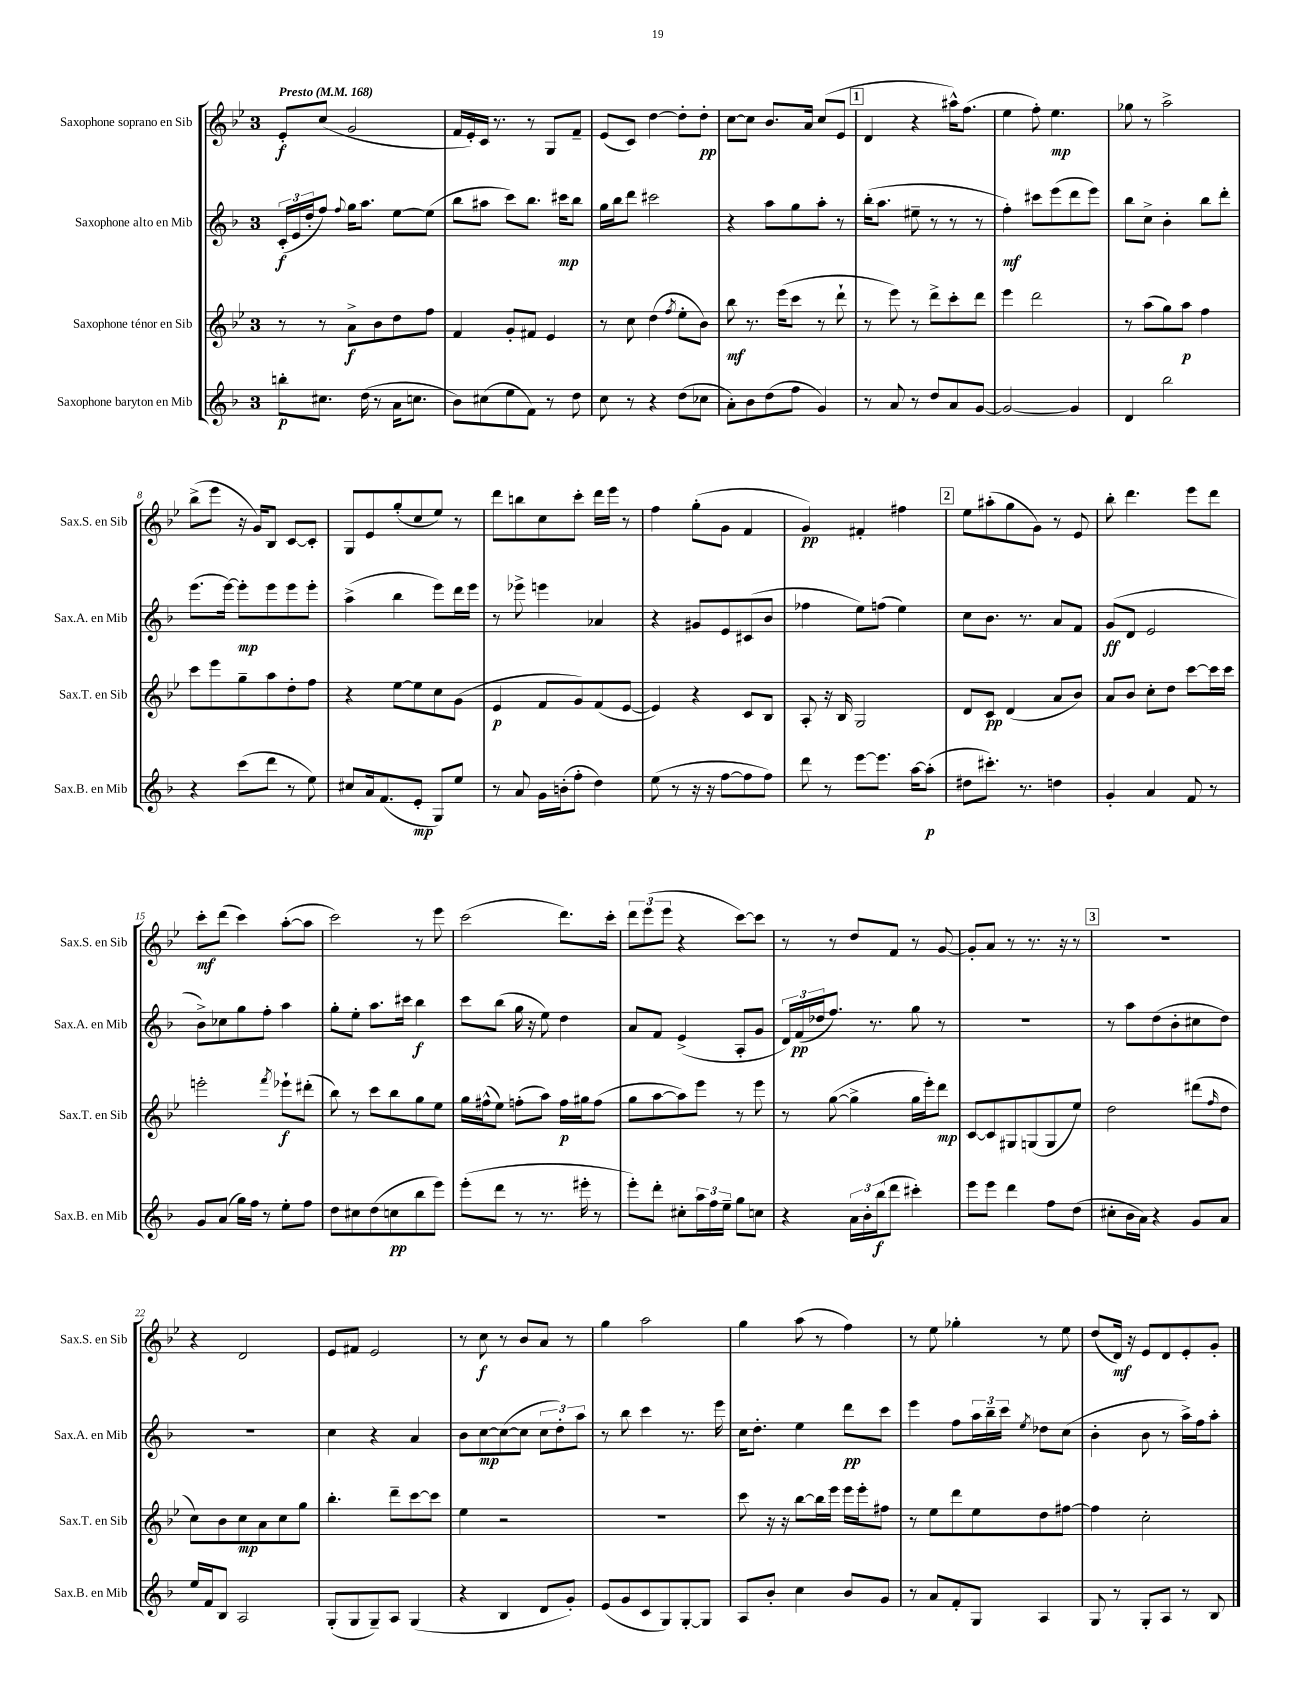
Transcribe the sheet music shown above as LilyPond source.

<<
\new StaffGroup <<
\new Staff = "s0" \with { instrumentName = "Saxophone soprano en Sib" shortInstrumentName = "Sax.S. en Sib" } {
    \clef treble \key bes \major \once \override Staff.TimeSignature.style = #'single-digit \time 3/4 \tempo "Presto" 4 = 168
    ees'8-.\f c''8( g'2 |
    f'16 ees'16-.) c'16 r8. r8 g8 f'8-- |
    ees'8( c'8) d''4~ d''8-. d''8-.\pp |
    c''8~ c''8 bes'8. a'16 c''8( ees'8 |
    \mark \markup { \box "1" } d'4 r4 ais''16-^) f''8.( |
    ees''4 f''8-.) ees''4.\mp |
    ges''8 r8 a''2-> |
    bes''8->( ees'''8 r16 g'16) bes8 c'8~ c'8-. |
    g8 ees'8 g''8-.( c''8 ees''8) r8 |
    d'''8 b''8 c''8 c'''8-. d'''16 ees'''16 r8 |
    f''4 g''8-.( g'8 f'4 |
    g'4\pp) fis'4-. fis''4 |
    \mark \markup { \box "2" } ees''8 ais''8-.( g''8 g'8) r8 ees'8 |
    bes''8-. d'''4. ees'''8 d'''8 |
    c'''8-.\mf d'''8( c'''4) a''8~-.( a''8 |
    c'''2) r8 ees'''8 |
    c'''2( d'''8.) c'''16-. |
    \tuplet 3/2 { d'''8 ees'''8( ees'''8 } r4 c'''8~) c'''8 |
    r8 r8 d''8 f'8 r8 g'8~ |
    g'8-. a'8 r8 r8. r16 r8 |
    \mark \markup { \box "3" } R2. |
    r4 d'2 |
    ees'8 fis'8 ees'2 |
    r8 c''8\f r8 bes'8 a'8 r8 |
    g''4 a''2 |
    g''4 a''8( r8 f''4) |
    r8 ees''8 ges''4-. r8 ees''8 |
    d''8( d'16\mf) r16 ees'8 d'8 ees'8-. g'8-. \bar "|." |
}
\new Staff = "s1" \with { instrumentName = "Saxophone alto en Mib" shortInstrumentName = "Sax.A. en Mib" } {
    \clef treble \key f \major \once \override Staff.TimeSignature.style = #'single-digit \time 3/4
    \tuplet 3/2 { c'16-.\f( e'16 d''16-. } f''8) \appoggiatura { f''8 } g''16 a''8. e''8~ e''8( |
    bes''8 ais''8 c'''8) bes''8. cis'''16\mp bes''8 |
    g''16 bes''16 d'''8 cis'''2 |
    r4 a''8 g''8 a''8-. r8 |
    \mark \markup { \box "1" } bes''16-.( a''8. eis''8-- r8 r8 r8 |
    f''4-.\mf) cis'''8 e'''8( d'''8 e'''8) |
    bes''8 c''8-> bes'4-. bes''8 d'''8-. |
    e'''8.( e'''16~) e'''8-.\mp e'''8 e'''8 e'''8-. |
    a''4->( bes''4 e'''8) d'''16 e'''16 |
    r8 ees'''8-> e'''4 aes'4 |
    r4 gis'8 e'8 cis'8( bes'8 |
    fes''4 e''8) f''8( e''4) |
    \mark \markup { \box "2" } c''8 bes'8. r8. a'8 f'8 |
    g'8\ff( d'8 e'2 |
    bes'8->) ces''8 g''8 f''8-. a''4 |
    g''8-. e''8-. a''8. cis'''16 bes''4\f |
    c'''8 bes''8( g''16 r16 e''8) d''4 |
    a'8 f'8 e'4->( a8-. g'8 |
    \tuplet 3/2 { d'16) f'16\pp( des''16 } f''8.) r8. g''8 r8 |
    R2. |
    \mark \markup { \box "3" } r8 a''8 d''8( bes'8-. cis''8 d''8) |
    R2. |
    c''4 r4 a'4 |
    bes'8 c''8~\mp c''8~( c''8 \tuplet 3/2 { c''8 d''8-.) a''8 } |
    r8 bes''8 c'''4 r8. e'''16 |
    c''16 d''8.-. e''4 d'''8\pp c'''8 |
    e'''4 f''8 \tuplet 3/2 { a''16 bes''16-- c'''16 } \acciaccatura { e''8 } des''8 c''8( |
    bes'4-. bes'8 r8 a''16->) f''16 a''8-. \bar "|." |
}
\new Staff = "s2" \with { instrumentName = "Saxophone ténor en Sib" shortInstrumentName = "Sax.T. en Sib" } {
    \clef treble \key bes \major \once \override Staff.TimeSignature.style = #'single-digit \time 3/4
    r8 r8 a'8->\f bes'8 d''8 f''8 |
    f'4 g'8-. fis'8 ees'4 |
    r8 c''8 d''4( \acciaccatura { f''8 } ees''8-. bes'8) |
    bes''8\mf r8. ees'''16( c'''8 r8 d'''8-! |
    \mark \markup { \box "1" } r8 ees'''8) r8 d'''8-> c'''8-. d'''8 |
    ees'''4 d'''2 |
    r8 a''8( g''8) a''8\p f''4 |
    c'''8 ees'''8 g''8-- a''8 d''8-. f''8 |
    r4 ees''8~ ees''8 c''8 g'8( |
    ees'4\p f'8 g'8) f'8( ees'8~ |
    ees'4) r4 c'8 bes8 |
    a8-. r16 bes16 g2 |
    \mark \markup { \box "2" } d'8 c'8\pp d'4( a'8 bes'8) |
    a'8 bes'8 c''8-. d''8 c'''8~ c'''16 c'''16 |
    e'''2-. \acciaccatura { f'''8 } ees'''8-!\f dis'''8-.( |
    bes''8) r8 c'''8 bes''8 g''8 ees''8 |
    g''16 fis''16-^( ees''8) f''8-.( a''8) f''16\p gis''16 f''8( |
    g''8 a''8~ a''8) ees'''8 r8 ees'''8 |
    r8 g''8~( g''4-> g''16 ees'''16-.) d'''8\mp |
    c'8~ c'8 gis8 g8( g8 ees''8) |
    \mark \markup { \box "3" } d''2 dis'''8( \grace { f''16 } d''8 |
    c''8) bes'8 c''8\mp a'8 c''8 g''8 |
    bes''4.-. d'''8-- c'''8~ c'''8 |
    ees''4 r2 |
    R2. |
    c'''8 r16 r16 bes''8~ bes''16 ees'''16 ees'''16 ees'''16-. fis''8 |
    r8 ees''8 d'''8 ees''8 d''8 fis''8~ |
    fis''4 c''2-. \bar "|." |
}
\new Staff = "s3" \with { instrumentName = "Saxophone baryton en Mib" shortInstrumentName = "Sax.B. en Mib" } {
    \clef treble \key f \major \once \override Staff.TimeSignature.style = #'single-digit \time 3/4
    b''8-.\p cis''8. d''16( r8 a'16 c''8. |
    bes'8) cis''8( e''8 f'8) r8 d''8 |
    c''8 r8 r4 d''8( ces''8 |
    a'8-.) bes'8 d''8( f''8 g'4) |
    \mark \markup { \box "1" } r8 a'8 r8 d''8 a'8 g'8~ |
    g'2~ g'4 |
    d'4 bes''2 |
    r4 c'''8( d'''8 r8 e''8) |
    cis''8 a'16 f'8.( e'8-.\mp g8) e''8 |
    r8 a'8 g'16 b'16-.( f''8-. d''4) |
    e''8( r8 r16 r16 f''8~ f''8 f''8) |
    d'''8 r8 e'''8~ e'''8. a''16~ a''8-.\p( |
    \mark \markup { \box "2" } dis''8 cis'''8.-.) r8. d''4 |
    g'4-. a'4 f'8 r8 |
    g'8 a'8( g''16) f''16 r8 e''8-. f''8 |
    d''8 cis''8 d''8( c''8\pp bes''8 e'''8) |
    e'''8-.( d'''8 r8 r8. eis'''16-. r8 |
    e'''8-.) d'''8-. cis''8-. \tuplet 3/2 { a''16 f''16 e''16-- } g''8 c''8 |
    r4 \tuplet 3/2 { a'16 bes'16-. bes''16\f( } d'''8 cis'''4-.) |
    e'''8 e'''8 d'''4 f''8 d''8( |
    \mark \markup { \box "3" } cis''8-. bes'16 a'16) r4 g'8 a'8 |
    e''16 f'16 bes8 a2 |
    g8-.( g8 g8--) a8 g4( |
    r4 bes4 d'8 g'8-.) |
    e'8( g'8 c'8 g8) g8~-. g8 |
    a8 bes'8-. c''4 bes'8 g'8 |
    r8 a'8 f'8-. g8 a4 |
    g8 r8 g8-. a8 r8 bes8 \bar "|." |
}
>>
>>
